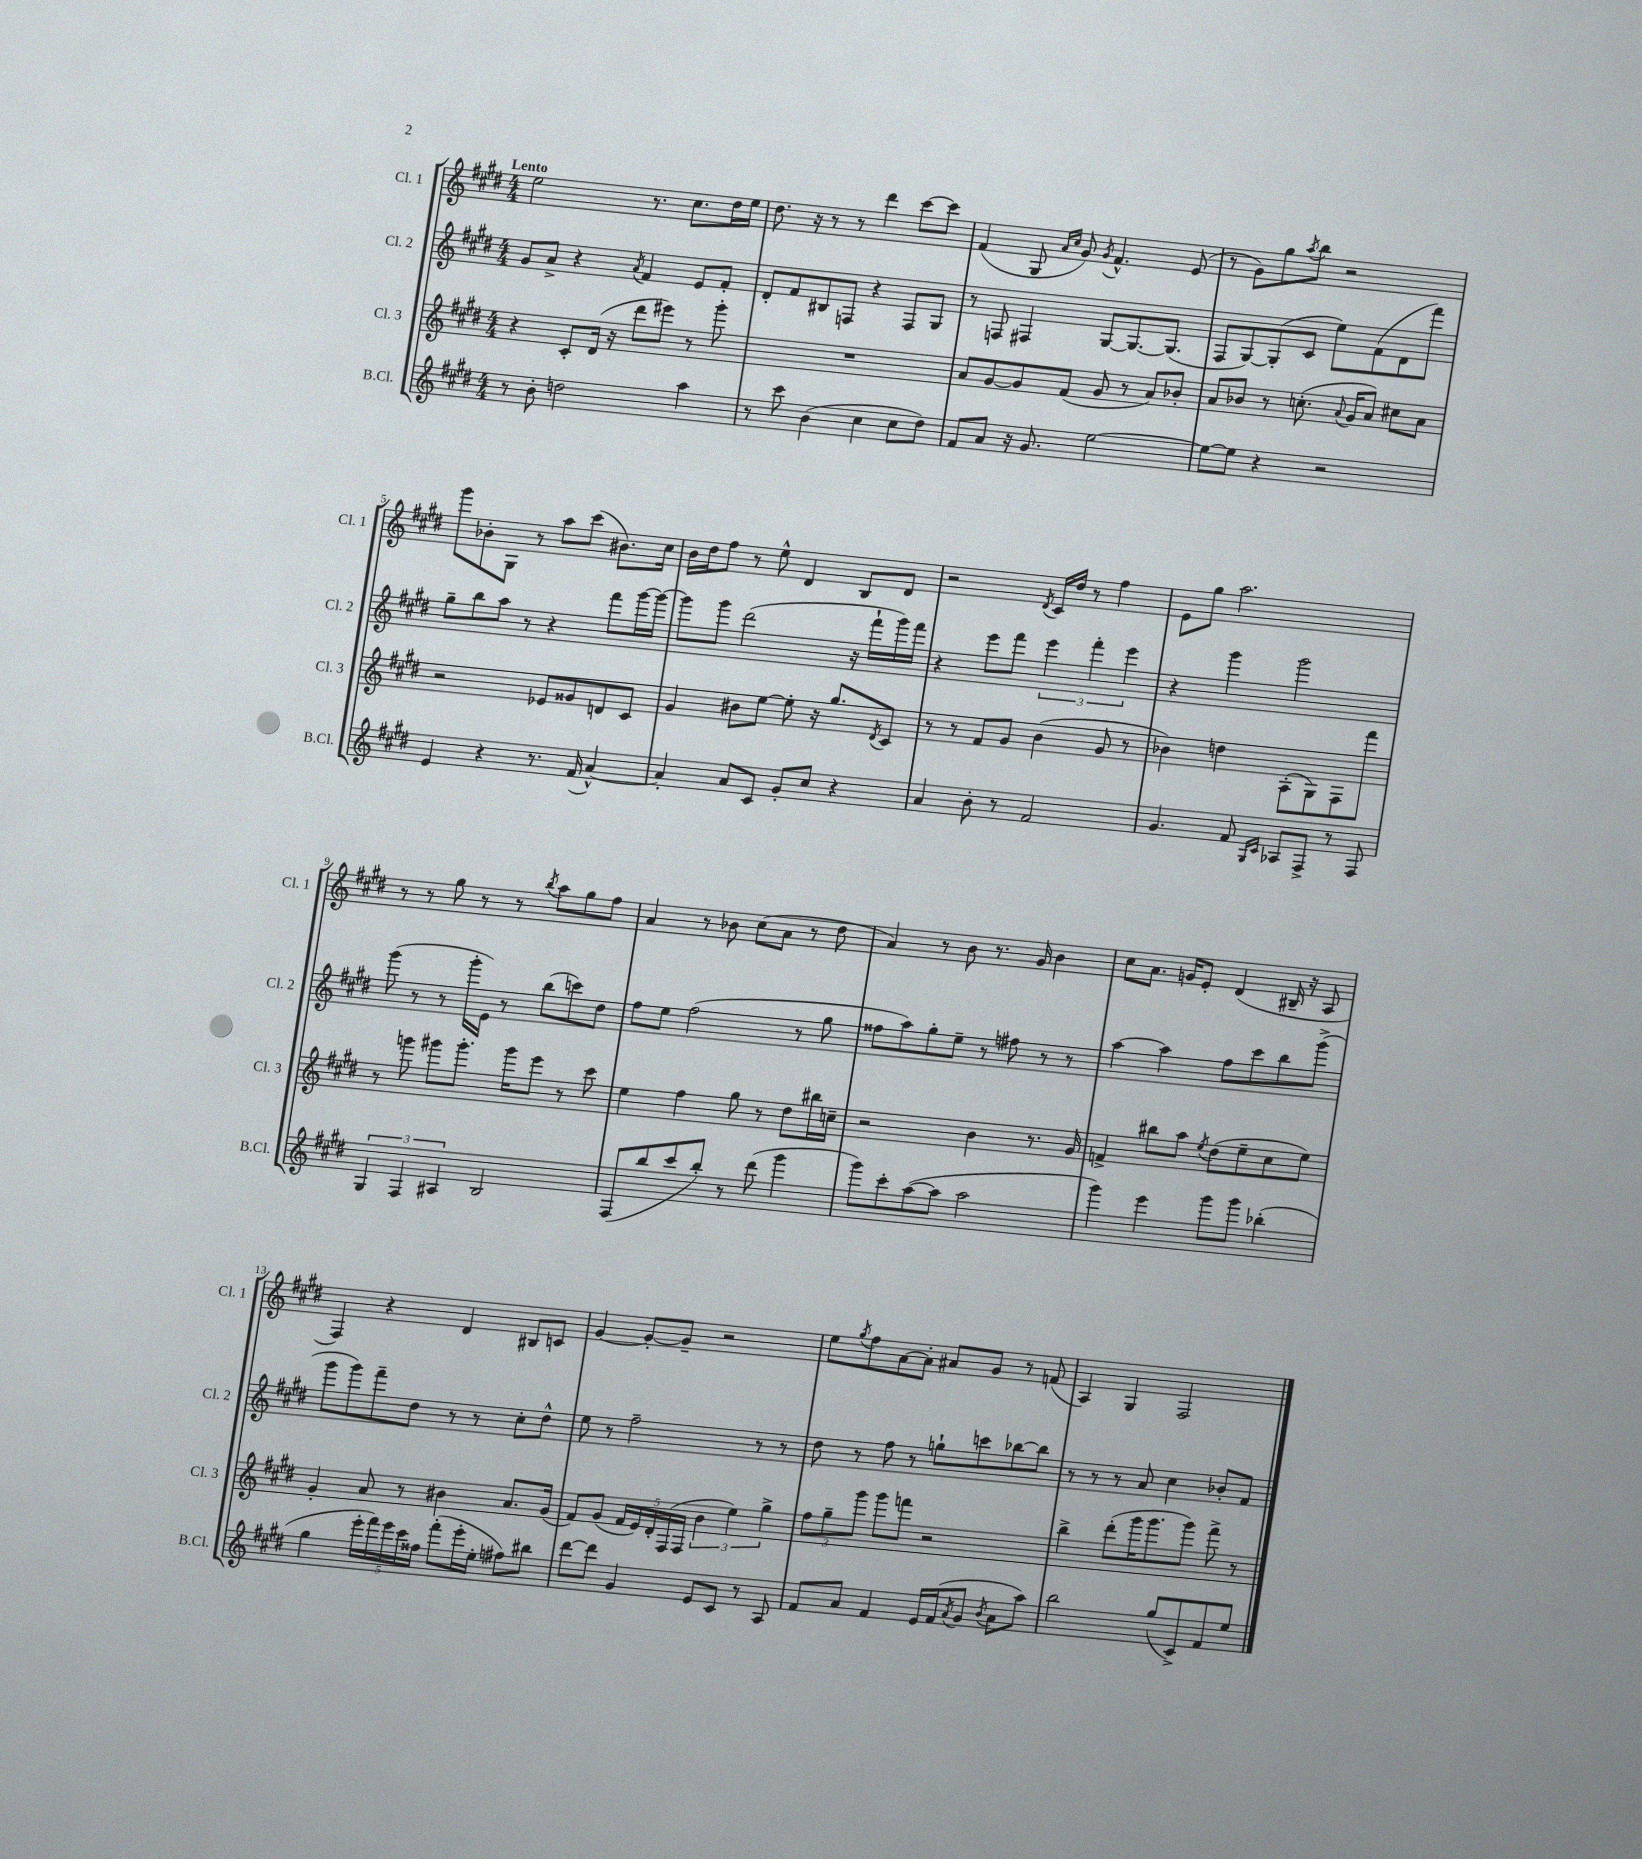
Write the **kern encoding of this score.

**kern	**kern	**kern	**kern
*staff4	*staff3	*staff2	*staff1
*clefG2	*clefG2	*clefG2	*clefG2
*k[f#c#g#d#]	*k[f#c#g#d#]	*k[f#c#g#d#]	*k[f#c#g#d#]
*M4/4	*M4/4	*M4/4	*M4/4
8r	4r	8g#	2ee
8b'	.	8a^	.
2dd	8c#'	4r	.
.	(16d#	.	.
.	16r	.	.
.	.	8qa	.
.	8ddd#	4f#	8.r
.	8eee#)	.	.
.	.	.	8.cc#
4aa	8r	8e	.
.	8ggg#'	8f#'	16dd#
.	.	.	16ee
=	=	=	=
8r	1r	8d#'	8.dd#
8ccc#	.	8f#	.
.	.	.	16r
(4b	.	8B#	8r
.	.	8F	8r
4cc#	.	4r	4ddd#
8cc#	.	8F	[8ccc#
8dd#)	.	8G#	8ccc#]
=	=	=	=
8f#	8a	8r	(4f#
8a	[8g#	8F	.
16r	8g#]	4F#	8G#
8.g#	.	.	.
.	.	.	16qqa
.	.	.	16qqcc#
.	(8f#	.	8g#)
.	.	.	8qg#
[2ee	8g#	[8G#	4.f#^^
.	8r	8.G#_	.
.	8a)	.	.
.	.	(8.G#]	.
.	8b-'	.	(8e
=	=	=	=
8ee_	8a	8F#	8r
8ee]	8b-	[8G#)	8g#)
4r	8r	(8G#']	8gg#
.	.	.	8qaa
.	(8.cc'	8c#	8bb
2r	.	8ee)	2r
.	8qqa	.	.
.	16g#	.	.
.	8a)	(8f#	.
.	8cc#	8d#	.
.	8a	8fff#)	.
=	=	=	=
4e	2r	8gg#~	8ggg#
.	.	8bb	8b-'
4r	.	8aa	8G#
.	.	8r	8r
8.r	8e-	4r	8aa
.	8g##	.	(8ccc#
(16f#	.	.	.
[4a^^)	8d	8fff#	8.b#)
.	8c#	[16ggg#	.
.	.	16ggg#_	16cc#
=	=	=	=
4a']	4g#	8ggg#]	16b
.	.	.	16dd#
.	.	8ggg#	8ff#
8a	8b#	(2ddd#	8r
8c#	[8ee	.	8ee^^
8g#'	8ee']	.	4d#
8cc#	16r	.	.
.	8.gg#	.	.
4r	.	16r	8B
.	.	16fff#`	.
.	8qd#	.	.
.	8c#	16ggg#)	8d#
.	.	16fff#	.
=	=	=	=
4a	8r	4r	2r
.	8r	.	.
8b'	8f#	8eee	.
8r	8g#	8fff#	.
.	.	.	8qd#
2f#	(4b	6eee	16c#
.	.	.	16dd#
.	.	.	8r
.	.	6fff#'	.
.	8g#	.	4ff#
.	.	6eee	.
.	8r	.	.
=	=	=	=
4.g#	4b-)	4r	8e
.	.	.	8gg#
.	4dd	4ggg#	2.aa
8f#	.	.	.
16qqG#	.	.	.
16qqc#	.	.	.
8A-	(8A'	2ggg#	.
8F#^	8G#)	.	.
8r	8F#	.	.
8F#	8fff#	.	.
=	=	=	=
6G#	8r	(8ggg#	8r
.	8ggg	8r	8r
6F#	.	.	.
.	8ggg#	8r	8gg#
6A#	.	.	.
.	8.ggg#'	16ggg#'	8r
.	.	16e)	.
2B	.	8r	8r
.	16ggg#	.	.
.	.	.	8qbb
.	8eee	(8bb	8aa
.	8r	8ccc)	8gg#
.	8ccc#	8dd#	8ff#
=	=	=	=
(8F#	4ee	8ff#	4a
8bb	.	8ee	.
8ccc#	4ff#	(2ff#	8r
8bb')	.	.	8b-
8r	8gg#	.	(8cc#
(8ddd#	8r	.	8a
4ggg#	8dd#	8r	8r
.	16bb#	8gg#	8dd#
.	16cc~	.	.
=	=	=	=
8ggg#)	2r	8ff##	4a)
8ccc#'	.	8aa)	.
([8aa	.	8gg#'	8r
8aa]	.	8ee~	8b
2aa	4b	8r	8.r
.	.	8ff#	.
.	.	.	16g#
.	8.r	8r	4b
.	.	8r	.
.	16g#	.	.
=	=	=	=
4ggg#)	4f^	[4aa	8cc#
.	.	.	8.a
4eee	8bb#	4aa]	.
.	.	.	16g
.	8aa	.	8e'
.	8qee	.	.
8ggg#	(8dd#	8ff#	(4d#
8ggg#	8ee~	8ccc#	.
(4bb-'	8cc#	8bb	16B#~
.	.	.	16r
.	8ee)	(8ggg#^	8A
=	=	=	=
4gg#	4g#'	8ggg#	4F#)
.	.	8ggg#)	.
20eee'	8a	8fff#~	4r
20fff#)	.	.	.
20eee	.	.	.
.	8r	8dd#	.
20ccc#	.	.	.
20ff##	.	.	.
(8fff#'	4b#	8r	4d#
16eee'	.	8r	.
16ee'	.	.	.
8ff#)	8.a	8cc#'	8B#
8bb#	.	8dd#^^	8c
.	(16g#	.	.
=	=	=	=
[8ddd#	8f#)	8ee	[4g#
8ddd#]	(8g#	8r	.
4g#	20f#	2ff#~	8g#'_
.	20e)	.	.
.	20d#'	.	.
.	.	.	8g#~]
.	(20F#	.	.
.	20F#	.	.
8e	6b	.	2r
8c#	.	.	.
.	6ee)	.	.
8r	.	8r	.
.	6gg#^	.	.
8A	.	8r	.
=	=	=	=
8f#	12ff#	8dd#	8ee
.	12gg#~	.	.
.	.	.	8qgg#
8a	.	8r	8ff#
.	12ggg#	.	.
4f#	8ggg#	8ff#	[8a
.	8fff	8r	8a']
16e	2r	8gg`	8a#
(16f#	.	.	.
8qa	.	.	.
8g#	.	8ccc	8g#
8qb	.	.	.
8a	.	[8bb-	8r
8aa)	.	8bb-]	(8f
=	=	=	=
2bb	4bb^	8r	4A)
.	.	8r	.
.	(8ddd#'	8r	4G#
.	16ggg#	8a	.
.	8.ggg#	.	.
(8gg#	.	4cc#	2F#
8c#^)	8ggg#)	.	.
8f#	8fff#^	8b-'	.
8ee	8r	8f#	.
==	==	==	==
*-	*-	*-	*-
